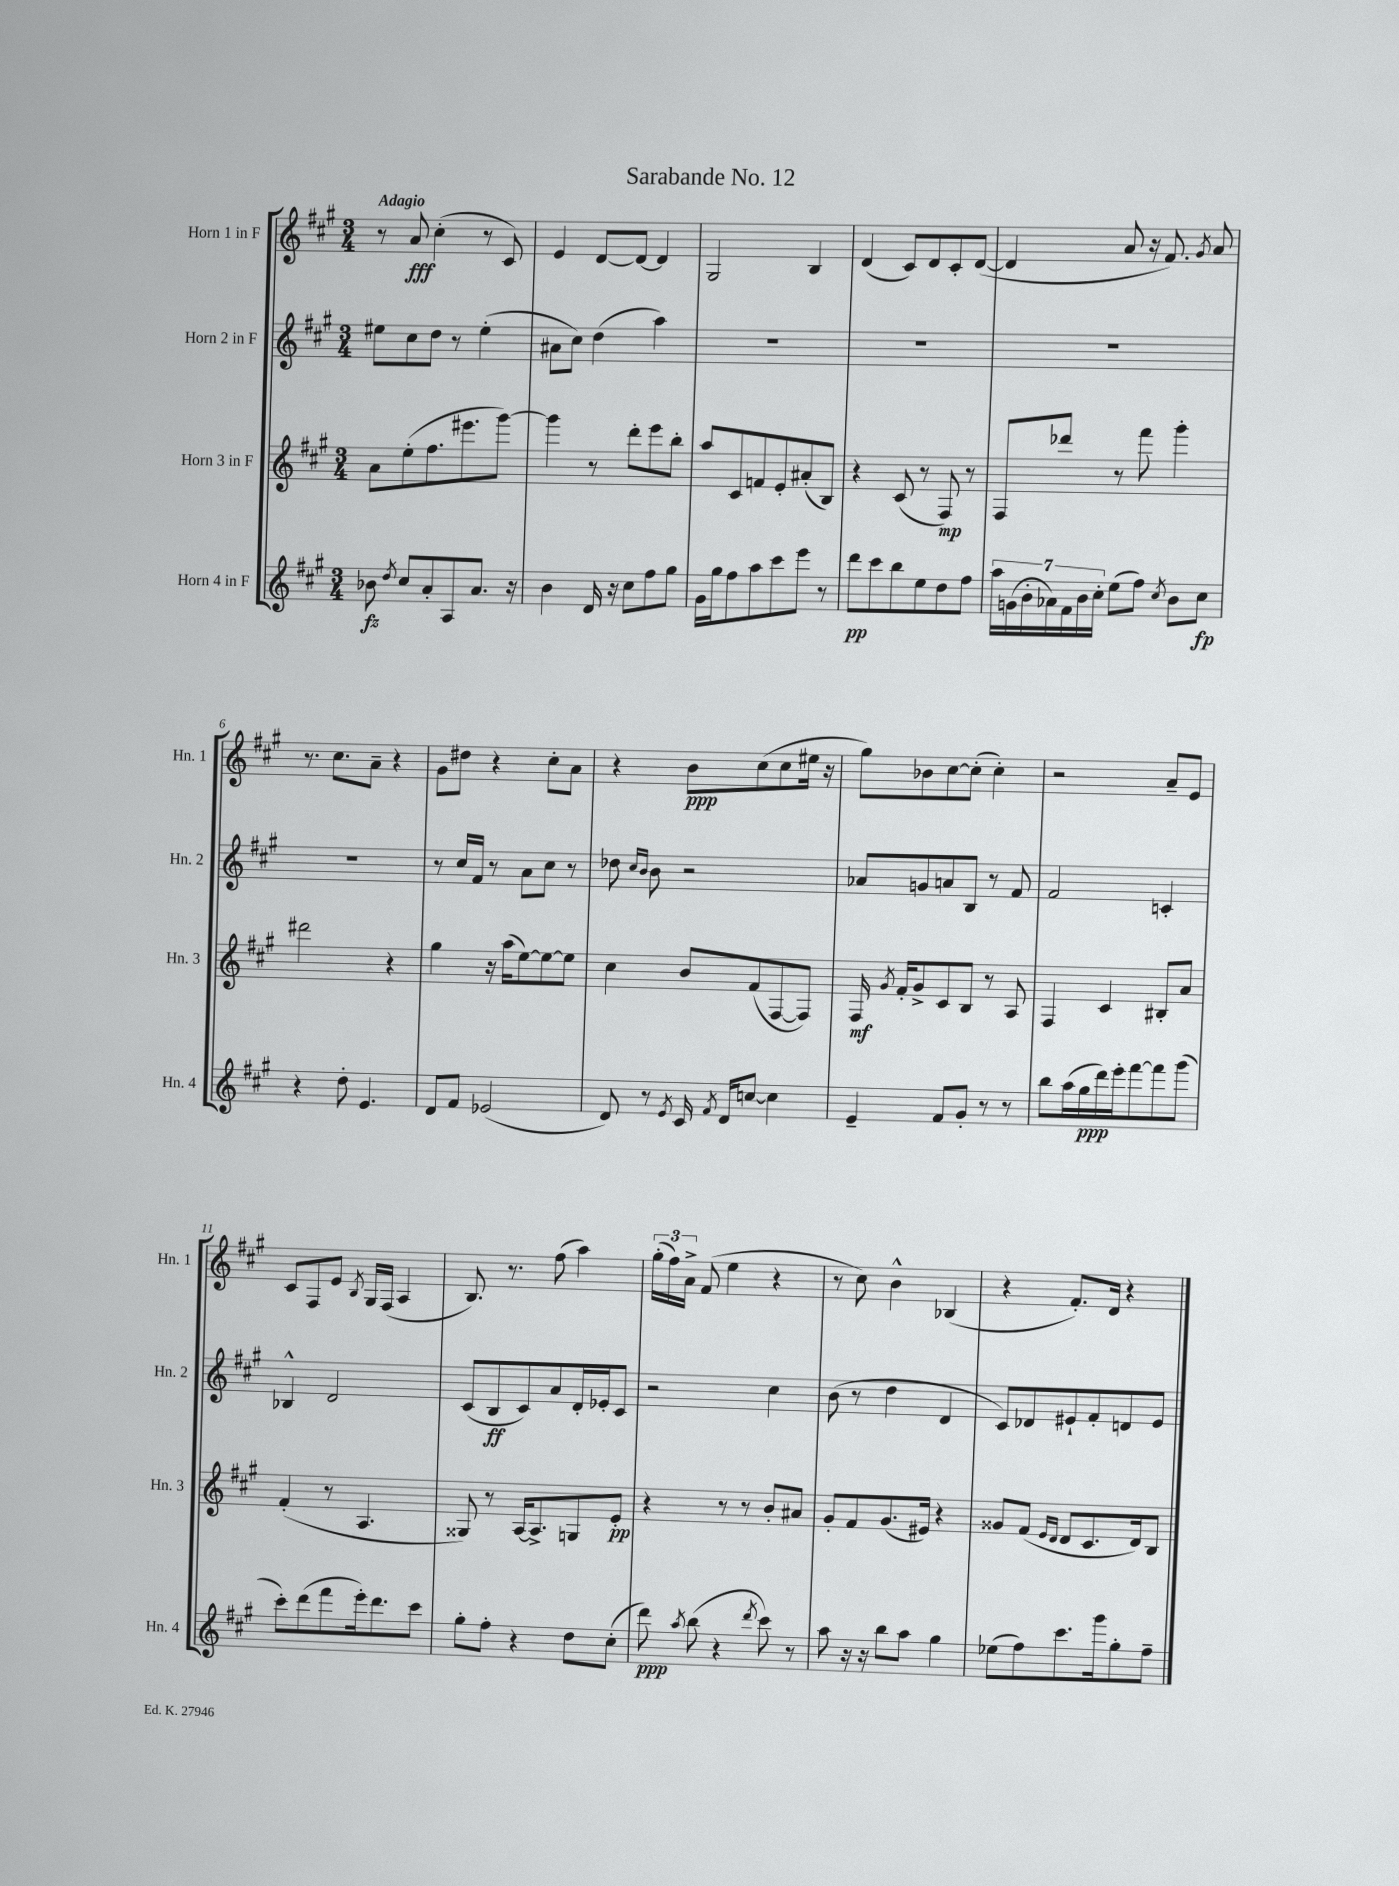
\header { title = "Sarabande No. 12" }
<<
\new StaffGroup <<
\new Staff = "s0" \with { instrumentName = "Horn 1 in F" shortInstrumentName = "Hn. 1" } {
    \clef treble \key a \major \numericTimeSignature \time 3/4 \tempo "Adagio"
    \autoBeamOff r8 a'8\fff cis''4-.( r8 cis'8) |
    e'4 d'8[~ d'8]~ d'4 |
    gis2 b4 |
    d'4( cis'8[) d'8 cis'8-. d'8]~( |
    d'4 a'8 r16 fis'8.) \acciaccatura { gis'8 } a'8 |
    r8. cis''8.[ a'8]-- r4 |
    gis'8[ dis''8] r4 cis''8[-. a'8] |
    r4 b'8[\ppp cis''8( cis''8 eis''16] r16 |
    gis''8[) bes'8 cis''8~ cis''8]-.( cis''4-.) |
    r2 a'8[-- e'8] |
    cis'8[ fis8 e'8] \acciaccatura { b8 } gis16[ fis16]( a4 |
    b8.) r8. fis''8( a''4) |
    \tuplet 3/2 { gis''16[-.( fis''16) a'16]-> } fis'8( e''4 r4 |
    r8 cis''8) b'4-^ bes4( |
    r4 fis'8.[-.) d'16] r4 \bar "|." |
}
\new Staff = "s1" \with { instrumentName = "Horn 2 in F" shortInstrumentName = "Hn. 2" } {
    \clef treble \key a \major \numericTimeSignature \time 3/4
    \autoBeamOff eis''8[ cis''8 d''8] r8 eis''4-.( |
    ais'8[ cis''8]) d''4( a''4) |
    R2. |
    R2. |
    R2. |
    R2. |
    r8 cis''16[ fis'16] r8 a'8[ cis''8] r8 |
    des''8 \grace { cis''16[ b'16] } b'8 r2 |
    aes'8[ g'8 a'8 b8] r8 fis'8 |
    fis'2 c'4-. |
    bes4-^ d'2 |
    cis'8[( b8\ff cis'8) a'8 d'16-. ees'16-. cis'8] |
    r2 cis''4 |
    b'8( r8 d''4 d'4 |
    cis'8[) des'8 eis'8-! fis'8-. d'8 eis'8] \bar "|." |
}
\new Staff = "s2" \with { instrumentName = "Horn 3 in F" shortInstrumentName = "Hn. 3" } {
    \clef treble \key a \major \numericTimeSignature \time 3/4
    \autoBeamOff a'8[ e''8-.( fis''8. eis'''8. gis'''8]~) |
    gis'''4 r8 d'''8[-. e'''8 b''8]-. |
    a''8[ cis'8 f'8 e'8-. ais'8-.( b8]) |
    r4 cis'8( r8 fis8\mp) r8 |
    fis8[ des'''8] r8 fis'''8 gis'''4-. |
    dis'''2 r4 |
    gis''4 r16 a''16[( e''8~) e''8~ e''8] |
    cis''4 b'8[ fis'8( fis8~ fis8]) |
    fis16\mf \acciaccatura { gis'8 } fis'16[-. gis'8-> cis'8 b8] r8 a8 |
    fis4 cis'4 bis8[-. a'8] |
    fis'4-.( r8 a4. |
    gisis8) r8 a16[~ a8.-> g8 e'8]-.\pp |
    r4 r8 r8 b'8[-. ais'8] |
    gis'8[-. fis'8 gis'8.( eis'16]) r4 |
    gisis'8[ fis'8]( \grace { e'16[ d'16] } d'8[ cis'8. d'16) b8] \bar "|." |
}
\new Staff = "s3" \with { instrumentName = "Horn 4 in F" shortInstrumentName = "Hn. 4" } {
    \clef treble \key a \major \numericTimeSignature \time 3/4
    \autoBeamOff bes'8\fz \acciaccatura { d''8 } cis''8[ a'8-. a8 a'8.] r16 |
    b'4 d'16 r16 cis''8[ fis''8 gis''8] |
    gis'16[ gis''16 fis''8 a''8 cis'''8 e'''8] r8 |
    d'''8[\pp cis'''8 b''8 e''8 d''8 fis''8] |
    \tuplet 7/4 { a''16[ g'16( b'16-. aes'16) fis'16 b'16 cis''16]-. } e''8[( fis''8]) \acciaccatura { cis''8 } b'8[ cis''8]\fp |
    r4 d''8-. e'4. |
    d'8[ fis'8] ees'2( |
    d'8) r8 \acciaccatura { e'8 } cis'16 \acciaccatura { fis'8 } d'16[ c''8]~ c''4 |
    e'4-- fis'8[ gis'8]-. r8 r8 |
    b''8[ a''16( gis''16\ppp d'''16) e'''16-. fis'''8~ fis'''8 gis'''8]( |
    cis'''8[-.) d'''8( fis'''8 e'''16-.) d'''8. cis'''8] |
    gis''8[-. fis''8]-. r4 d''8[ cis''8]-.( |
    d'''8\ppp) \acciaccatura { a''8 } b''8( r4 \acciaccatura { d'''8 } cis'''8) r8 |
    a''8 r16 r16 b''8[ a''8] gis''4 |
    ees''8[( fis''8) cis'''8. gis'''16 gis''8-. fis''8]-- \bar "|." |
}
>>
>>
